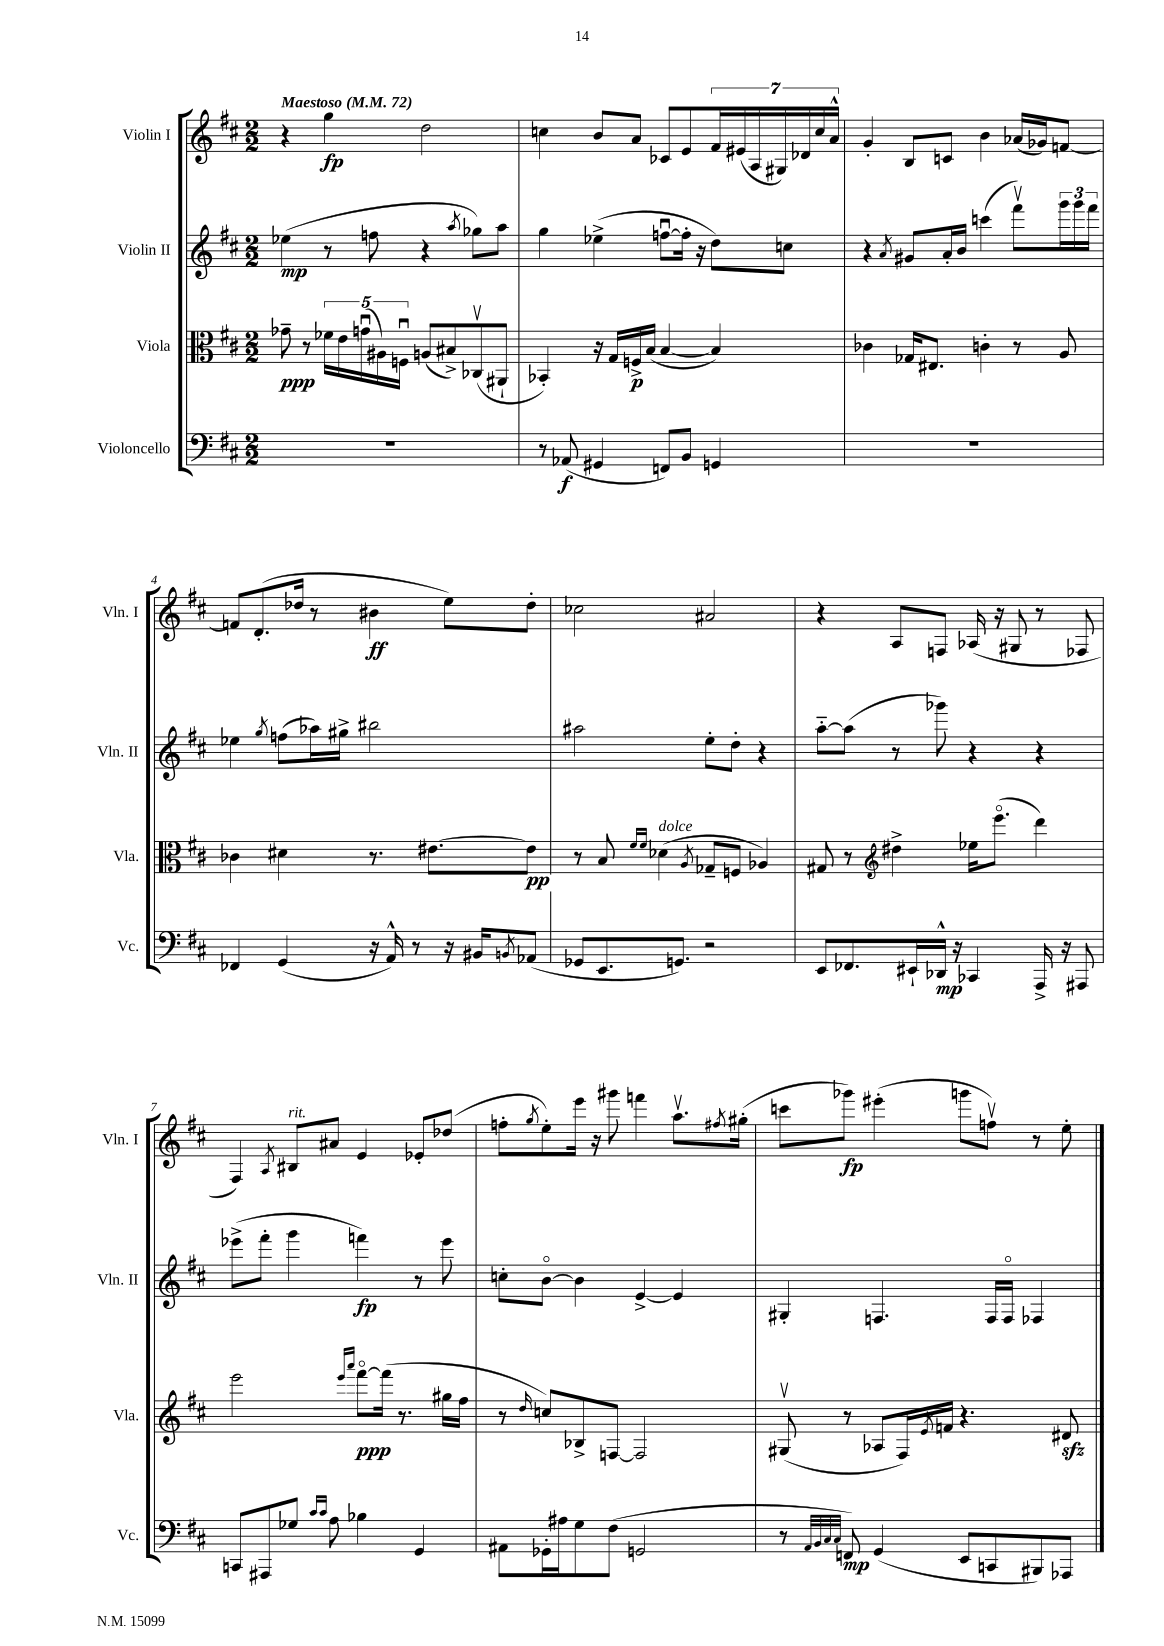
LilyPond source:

<<
\new StaffGroup <<
\new Staff = "s0" \with { instrumentName = "Violin I" shortInstrumentName = "Vln. I" } {
    \clef treble \key d \major \numericTimeSignature \time 2/2 \tempo "Maestoso" 4 = 72
    r4 g''4\fp d''2 |
    c''4 b'8 a'8 ces'8 e'8 \tuplet 7/4 { fis'16 eis'16( a16 gis16) des'16 c''16 a'16-^ } |
    g'4-. b8 c'8 b'4 aes'16( ges'16) f'8~ |
    f'8 d'8.-.( des''16 r8 bis'4\ff e''8) des''8-. |
    ces''2 ais'2 |
    r4 a8 f8 aes16( r16 gis8 r8 fes8 |
    fis4) \acciaccatura { a8 } bis8^\markup { \italic "rit." } ais'8 e'4 ees'8-. des''8( |
    f''8-. \acciaccatura { g''8 } e''8-.) e'''16 r16 gis'''8 f'''4 a''8.\upbow \acciaccatura { fis''8 } gis''16-.( |
    c'''8 ges'''8\fp) eis'''4-.( g'''8 f''8\upbow) r8 e''8-. \bar "|." |
}
\new Staff = "s1" \with { instrumentName = "Violin II" shortInstrumentName = "Vln. II" } {
    \clef treble \key d \major \numericTimeSignature \time 2/2
    ees''4\mp( r8 f''8 r4 \acciaccatura { a''8 } ges''8) a''8 |
    g''4 ees''4->( f''8~\downbow f''16-. r16 d''8) c''8 |
    r4 \acciaccatura { a'8 } gis'8 a'16-. b'16 c'''4( fis'''8\upbow) \tuplet 3/2 { g'''16 g'''16 fis'''16 } |
    ees''4 \acciaccatura { g''8 } f''8( aes''16) gis''16-> bis''2 |
    ais''2 e''8-. d''8-. r4 |
    a''8~-_ a''8( r8 ges'''8) r4 r4 |
    ees'''8->( fis'''8-. g'''4 f'''4\fp) r8 ees'''8 |
    c''8-. b'8~\flageolet b'4 e'4~-> e'4 |
    gis4-. f4. f16 f16\flageolet fes4 \bar "|." |
}
\new Staff = "s2" \with { instrumentName = "Viola" shortInstrumentName = "Vla." } {
    \clef alto \key d \major \numericTimeSignature \time 2/2
    ges'8--\ppp r8 \tuplet 5/4 { fes'16 e'16 g'16\downbow( ais16) f16\downbow } a8( bis8->) ces8\upbow( ais,8-! |
    bes,4-.) r16 g16 f16->\p b16( b4~ b4) |
    ces'4 ges16 eis8. c'4-. r8 a8 |
    ces'4 dis'4 r8. eis'8.~ eis'8\pp |
    r8 b8 \grace { fis'16 fis'16 } des'4^\markup { \italic "dolce" }( \acciaccatura { a8 } ges8-- f8 aes4) |
    gis8 r8 \clef treble dis''4-> ees''16 e'''8.\flageolet( d'''4) |
    e'''2 \grace { e'''16 a'''16 } fis'''8~\flageolet\ppp fis'''16( r8. gis''16 fis''16 |
    r8 \grace { d''16 } c''8) bes8-> f8~ f2 |
    gis8\upbow( r8 aes8 fis16) \acciaccatura { e'8 } f'16 r4. dis'8\sfz \bar "|." |
}
\new Staff = "s3" \with { instrumentName = "Violoncello" shortInstrumentName = "Vc." } {
    \clef bass \key d \major \numericTimeSignature \time 2/2
    R1 |
    r8 aes,8\f( gis,4 f,8) b,8 g,4 |
    R1 |
    fes,4 g,4( r16 a,16-^) r8 r16 bis,16 \acciaccatura { b,8 } aes,8( |
    ges,8 e,8. g,8.) r2 |
    e,8 fes,8. eis,16-! des,16-^\mp r16 ces,4 a,,16-> r16 ais,,8 |
    c,8 ais,,8 ges8 \grace { cis'16 cis'16 } a8 bes4 g,4 |
    ais,8 ges,16-. ais16 g8 fis8( g,2 |
    r8 \grace { a,32 b,32 cis32 cis32 } f,8\mp) g,4( e,8 c,8 bis,,8) aes,,8 \bar "|." |
}
>>
>>
